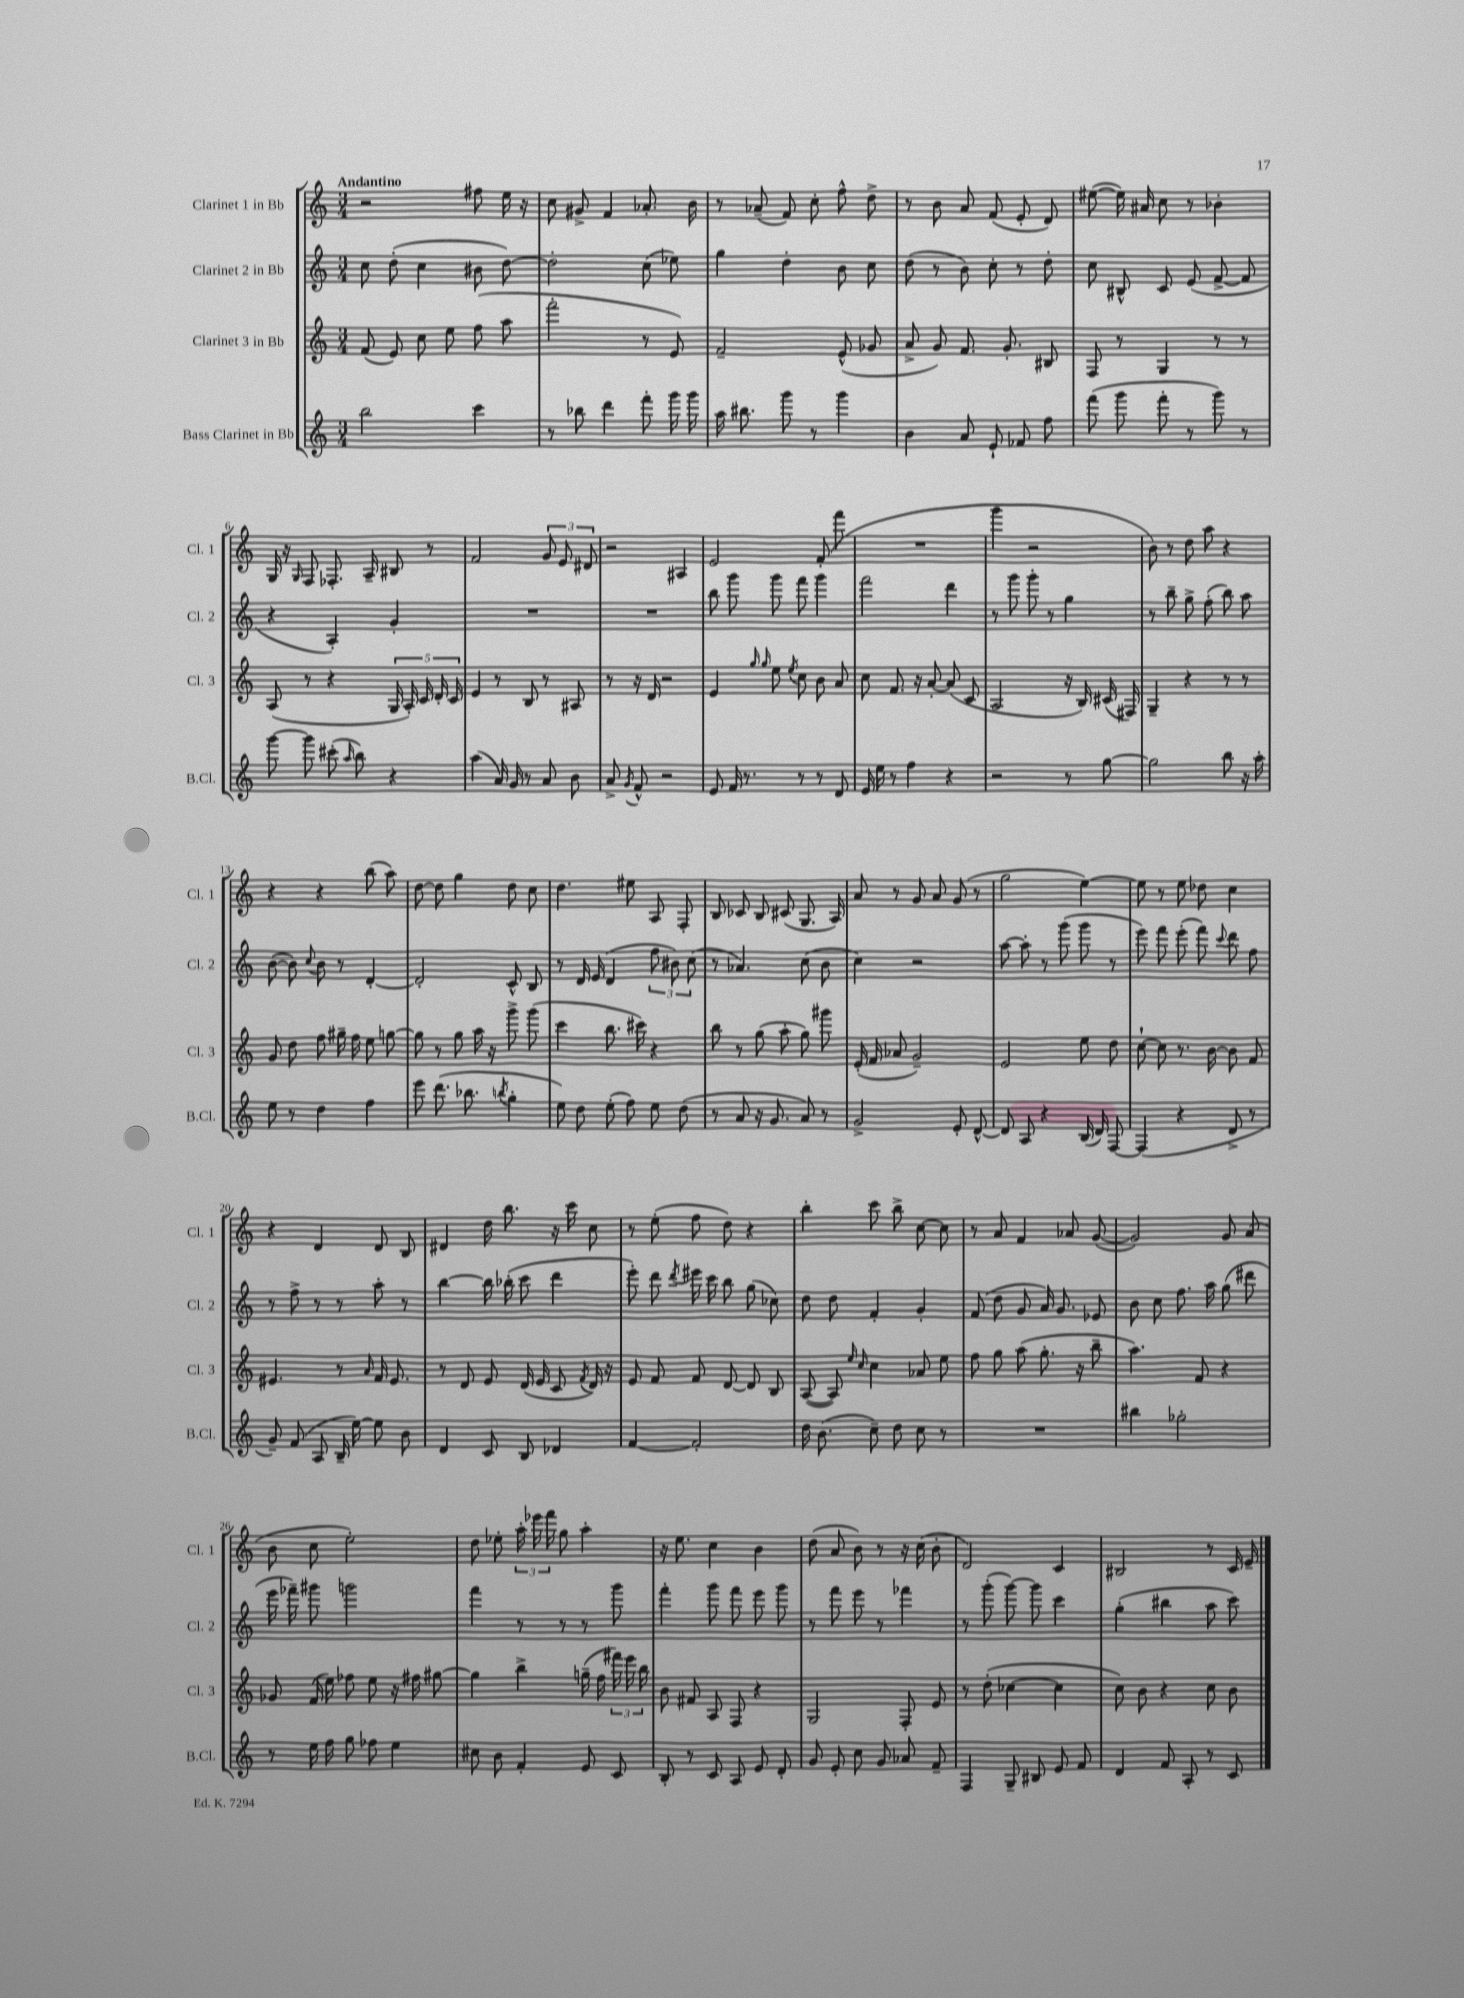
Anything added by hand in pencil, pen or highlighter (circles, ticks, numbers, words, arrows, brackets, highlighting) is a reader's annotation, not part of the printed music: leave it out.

**kern	**kern	**kern	**kern
*part4	*part3	*part2	*part1
*staff4	*staff3	*staff2	*staff1
*I"Bass Clarinet in Bb	*I"Clarinet 3 in Bb	*I"Clarinet 2 in Bb	*I"Clarinet 1 in Bb
*I'B.Cl.	*I'Cl. 3	*I'Cl. 2	*I'Cl. 1
*clefG2	*clefG2	*clefG2	*clefG2
*k[]	*k[]	*k[]	*k[]
*M3/4	*M3/4	*M3/4	*M3/4
=1	=1	=1	=1
!	!	!	!LO:TX:a:B:t=Andantino
2bb\	(8f/	8cc\	2r
.	8e/)	(8dd'\	.
.	8cc\	4cc\	.
.	8ee\	.	.
4ccc\	(8ff\	8b#X\	8ff#X\
.	8aa\	[8dd\)	16ee\
.	.	.	16r
=2	=2	=2	=2
8r	2fff'\	2dd'\]	8cc\
8bb-X\	.	.	8g#X^/
4ddd\	.	.	4f/
8fff'\	8r	(8cc\	8.a-X'/
16ggg\	8e/)	8ee-X\)	.
16ggg\	.	.	16b\
=3	=3	=3	=3
16aa\	2f~/	4gg\	8r
8.bb#X\	.	.	.
.	.	.	(8a-X~/
8ggg\	.	4dd'\	8f/)
8r	.	.	8cc'\
4ggg\	(8e^^/	8b\	8ff^^\
.	8g-X/	8cc\	8dd^\
=4	=4	=4	=4
4b\	8a^/	(8dd\	8r
.	8g/)	8r	8b\
8a/	8.f/	8b\)	8a/
8e`/	.	8cc'\	(8f/
.	8.g'/	.	.
8f-X/	.	8r	8e'/
8ff\	8B#X/	8dd'\	8d/)
=5	=5	=5	=5
(8fff\	8F/	8cc\	([8ee#X\
8ggg\	8r	8B#X^^/	16ee#\])
.	.	.	16a#X/
8fff'\	4G/	8c/	8cc\
8r	.	(8e/	8r
8ggg\)	8r	[8f^/	4b-X'\
8r	8r	8f/]	.
!!LO:LB:g=z
=6	=6	=6	=6
[8ggg\	(8A/	4r	16G/
.	.	.	16r
.	.	.	16qqG/
8ggg\]	8r	.	8F/
(8ccc#X'\	4r	4A'/)	8.F-X'/
16qqaa/	.	.	.
8bb\)	.	.	.
.	.	.	16A~/
4r	20G/	4g'/	8B#X/
.	20A'/)	.	.
.	20c/	.	.
.	.	.	8r
.	20d'/	.	.
.	20c/	.	.
=7	=7	=7	=7
(4aa\	4e/	2.r	2f/
16a/)	8r	.	.
16g/	.	.	.
8r	8B/	.	.
8a/	8r	.	12g/
.	.	.	12e/
8b\	8A#X/	.	.
.	.	.	12d#X/
=8	=8	=8	=8
8a^/	8r	2.r	2r
8qg/	.	.	.
8f^^/	16r	.	.
.	16d/	.	.
2r	2r	.	.
.	.	.	4A#X/
=9	=9	=9	=9
8e/	4e/	8bb\	2e/
16f/	.	8ggg\	.
8.r	.	.	.
.	16qqgg/	.	.
.	16qqgg/	.	.
.	8ee\	8ggg\	.
.	8qee/	.	.
8r	8cc\	8fff\	.
8r	8b\	4ggg\	(8f'/
8d/	8a/	.	8fff\
=10	=10	=10	=10
16e/	8cc\	2fff\	2.r
16ee\	.	.	.
8r	8.f/	.	.
4ff\	.	.	.
.	16r	.	.
.	[8a'/	.	.
4r	(8a/]	4ddd\	.
.	8c/	.	.
=11	=11	=11	=11
2r	2A/	8r	4ggg\
.	.	8ggg\	.
.	.	8ggg'\	2r
.	.	8r	.
8r	16r	4gg\	.
.	16B/)	.	.
[8gg\	(16c#X/	.	.
.	16F#X/)	.	.
=12	=12	=12	=12
2gg\]	4G~/	8r	8b\)
.	.	8bb~\	8r
.	4r	8gg^\	8dd\
.	.	(8ff'\	8aa\
8bb\	8r	8bb\)	4r
16r	8r	8aa\	.
16aa'\	.	.	.
!!LO:LB:g=z
=13	=13	=13	=13
8ee\	8g/	([8b\	4r
8r	8dd\	8b\])	.
.	.	8qqcc/	.
4dd\	8ff\	8b\	4r
.	16gg#X~\	8r	.
.	16ff\	.	.
4ff\	8ee\	[4d'/	(8bb\
.	[8ggn\	.	8aa\)
=14	=14	=14	=14
8eee\	8gg\]	2d'/]	[8dd\
(8.ddd\	8r	.	8dd\]
.	8gg\	.	4gg\
8.bb-X\	.	.	.
.	16aa\	.	.
.	16r	.	.
8qbbn/	.	.	.
4gg'\	8ggg^\	8c^^/	8dd\
.	(8ggg\	8B/	8cc\
=15	=15	=15	=15
8ee\)	4ccc\	8r	4.dd\
8dd\	.	16d/	.
.	.	(16e/	.
(8ee'\	8.bb\	4d/	.
8ff\)	.	.	8ee#X\
.	16ccc#X\)	.	.
8ee\	4r	12ff\	8A/
.	.	12b#X\)	.
(8dd\	.	.	8F'/
.	.	(12cc\	.
=16	=16	=16	=16
8r	8bb\	8r	8B/
8a/	8r	4.a-X/)	8c-X/
16r	(8gg\	.	8B/
8.g/	.	.	.
.	8aa'\	.	(8c#X/
8a/)	8gg\)	(8cc\	8.G/
8r	8ggg#X\	8b\	.
.	.	.	16A/)
=17	=17	=17	=17
2g^/	(16e'/	4cc\)	8a/
.	16f/	.	.
.	8a-X/	.	8r
.	2g~/)	2r	8g/
.	.	.	8a/
8e'/	.	.	(8g/
[8d^^/	.	.	8r
=18	=18	=18	=18
8d/]	2e/	[8aa\	2gg\
8A/	.	8aa'\]	.
4r	.	8r	.
.	.	(8ggg\	.
(16B/	8ee\	8ggg\	[4ee\)
16d/)	.	.	.
[8F/	8dd\	8r	.
=19	=19	=19	=19
(4F/]	[8cc`\	8eee\)	8ee\]
.	8cc\]	8fff\	8r
4r	8.r	(8eee'\	8ee\
.	.	8fff\)	8dd-X\
.	[16b\	.	.
.	.	8qqccc/	.
8d^/	8b\]	8ddd\	4cc\
8r	8f/	8ff\	.
!!LO:LB:g=z
=20	=20	=20	=20
8g~/)	4.e#X/	8r	4r
(8f/	.	8ff^\	.
8A/	.	8r	4d/
16B~/	8r	8r	.
[16ee\)	.	.	.
.	16qqa/	.	.
8ee\]	16f/	8aa'\	8d/
.	8.e#/	.	.
8b\	.	8r	8B/
=21	=21	=21	=21
4d/	8r	[4bb\	4d#X/
.	8d/	.	.
8c/	8e/	16bb\]	16dd\
.	.	(16bb-X'\	8.bb\
8B/	(16d/	8ccc\	.
.	16e/	.	.
4d-X/	8c/	4ddd\	16r
.	.	.	16ccc\
.	8qf/	.	.
.	16d/)	.	8cc\
.	16r	.	.
=22	=22	=22	=22
[4f/	8e/	8eee'\)	8r
.	8f/	8ddd\	(8ee'\
.	.	8qddd/	.
2f'/]	8f/	16eee#X\	8ff\
.	.	16ccc\	.
.	[8d/	8bb\	8dd\)
.	8d/]	(8gg\	4r
.	8B/	8cc-X\)	.
=23	=23	=23	=23
16dd\	([8A/	8dd\	4bb'\
(8.b\	.	.	.
.	8A/])	8dd\	.
.	16qqee/	.	.
.	16qqcc/	.	.
8cc~\)	4cc\	4f'/	8ccc\
8dd\	.	.	8bb^\
8cc\	8a-X/	4g'/	[8cc\
8r	8ee\	.	8cc\]
=24	=24	=24	=24
2.r	8ff\	(8f/	8r
.	8gg\	8dd\	8a/
.	(8aa\	8g/	4f/
.	8.gg'\	16a/)	.
.	.	8.g/	.
.	.	.	8a-X/
.	16r	.	.
.	8bb~\	8e-X/	([8g/
=25	=25	=25	=25
4bb#X\	4.aa\)	8b\	2g/])
.	.	8cc\	.
2gg-X'\	.	8.ff\	.
.	8f/	.	.
.	.	16aa\	.
.	4r	(8gg\	8g/
.	.	8ddd#X\	(8a/
!!LO:LB:g=z
=26	=26	=26	=26
8r	8g-X/	16eee\	8b\
.	.	16fff-X~\)	.
16ee\	(16f/	8ggg#X\	8cc\
16ff\	16ee\)	.	.
8gg\	8ff-X\	2gggn\	2ee'\)
8ff-X\	8ee\	.	.
4ee\	16r	.	.
.	16ff#X\	.	.
.	[8gg#X\	.	.
=27	=27	=27	=27
8cc#X\	4gg#\]	4fff\	8dd\
8b\	.	.	8ee-X'\
4f'/	4bb^\	8r	24aa'\
.	.	.	24eee-X\
.	.	.	24fff\
.	.	8r	8gg\
8e/	(16ggn~\	8r	4aa'\
.	16ff\	.	.
8c/	24fff#X\)	8ggg\	.
.	24eee\	.	.
.	24bb\	.	.
=28	=28	=28	=28
8B'/	8b\	4fff'\	16r
.	.	.	8.ee\
8r	8f#X/	.	.
8c/	8A/	8ggg\	4cc\
8A/	8F/	8fff\	.
8e/	4r	8eee\	4b\
8d'/	.	8ggg\	.
=29	=29	=29	=29
8g/	2G/	8r	(8dd\
8e'/	.	8fff\	8a/
8cc\	.	8eee\	8b\)
8g/	.	8r	8r
8a-X/	8F'/	4fff-X\	16r
.	.	.	(16cc\
8f~/	8e/	.	8b'\
=30	=30	=30	=30
4F/	8r	8r	2d/)
.	(8dd'\	(8ggg'\	.
8G~/	[4cc-X\	[8ggg\)	.
8B#X/	.	8ggg\]	.
8e/	4cc-\]	4ccc\	4c/
8f/	.	.	.
=31	=31	=31	=31
4d/	8cc\)	(4gg'\	2B#X/
.	8b\	.	.
8f/	4r	4bb#X\	.
8A'/	.	.	.
8r	8cc\	8aa\	8r
8c/	8b\	8ccc\)	16c/
.	.	.	16e~/
==	==	==	==
*-	*-	*-	*-
